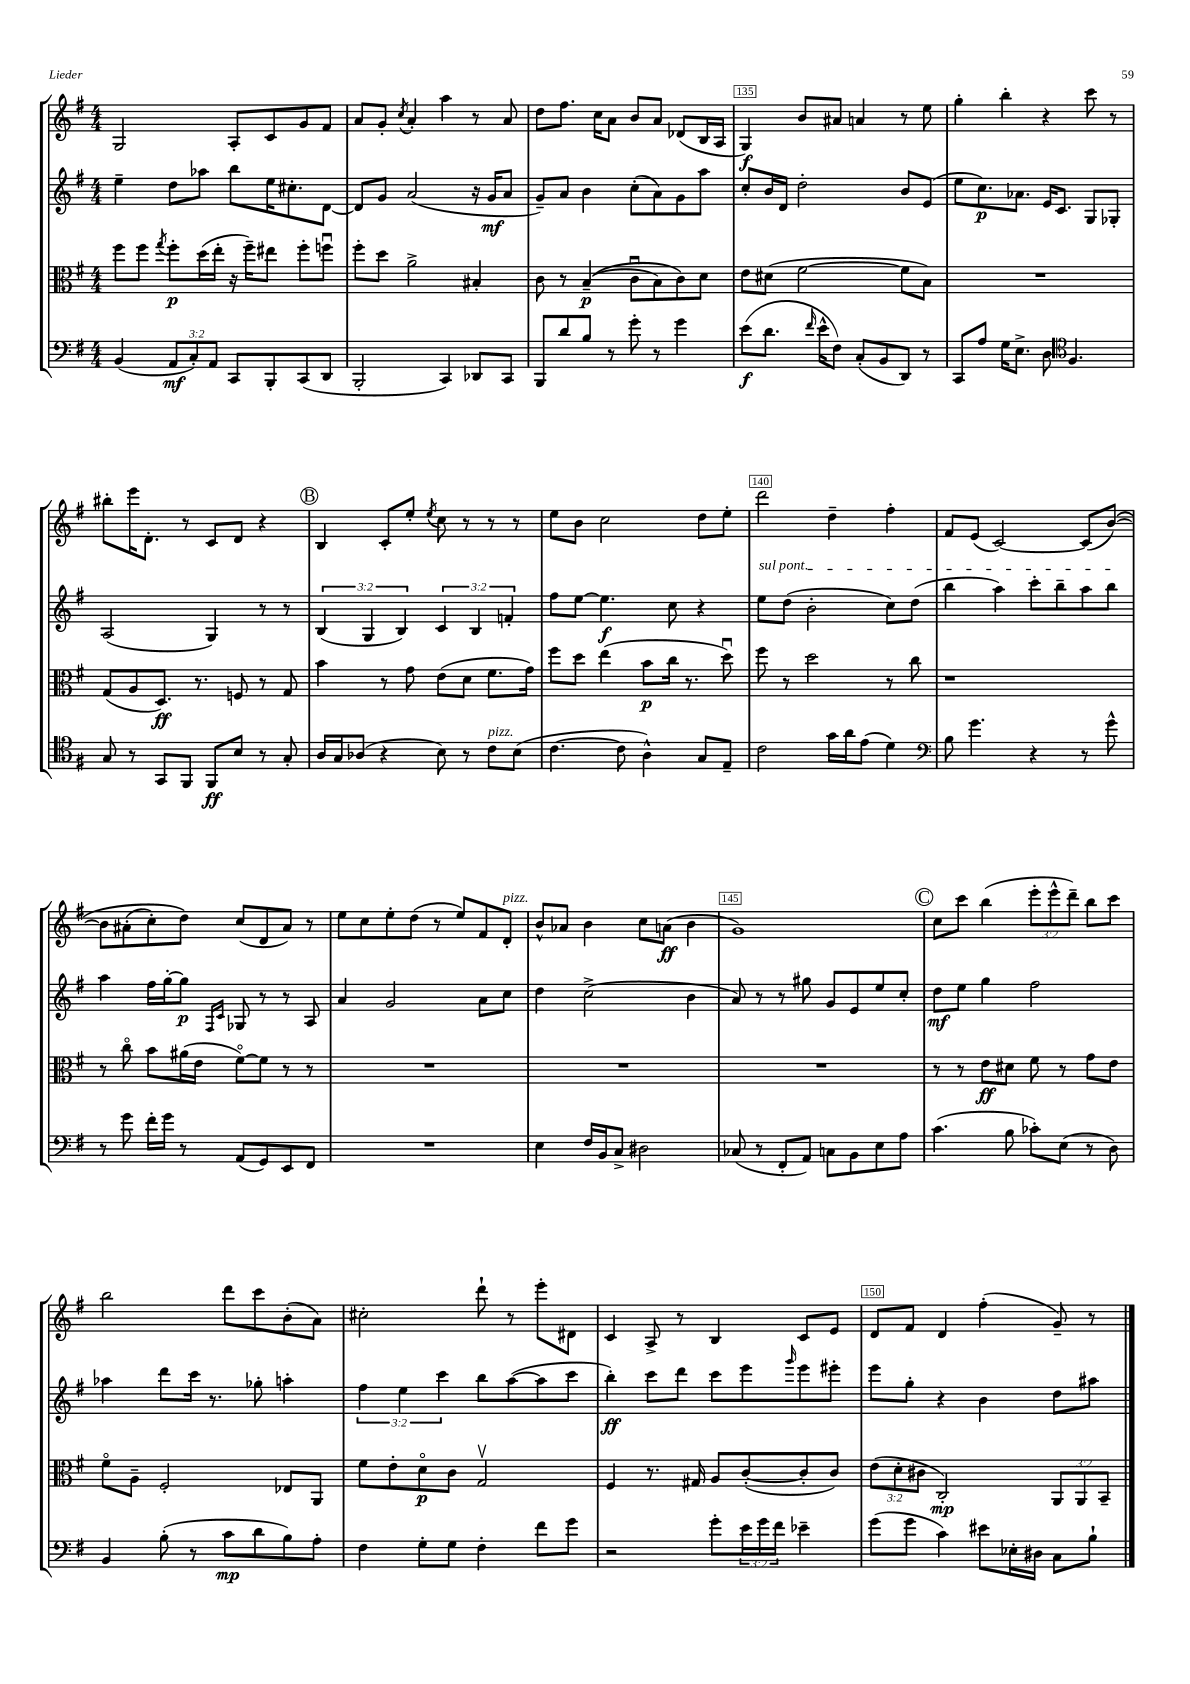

**kern	**kern	**kern	**kern
*staff4	*staff3	*staff2	*staff1
*clefF4	*clefC3	*clefG2	*clefG2
*k[f#]	*k[f#]	*k[f#]	*k[f#]
*M4/4	*M4/4	*M4/4	*M4/4
(4BB	8ff#	4ee~	2G
.	8ff#	.	.
.	8qgg	.	.
12AA	8ff#'	8dd	.
12C')	.	.	.
.	(16dd	8aa-	.
12AA	.	.	.
.	16ee'	.	.
8CC	16r	8bb	8A'
.	16ff#~)	.	.
8BBB'	8ee#	16ee	8c
.	.	8.cc#'	.
(8CC	8ff#'	.	8g
8DD	8ffu	[8d	8f#
=	=	=	=
2BBB'	8ff#'	8d]	8a
.	8dd	8g	8g'
.	.	.	8qcc
.	2a^	(2a	4a'
4CC)	.	.	4aa
8DD-	4B#'	16r	8r
.	.	16g	.
8CC	.	8a	8a
=	=	=	=
8BBB	8c	8g~)	8dd
8d	8r	8a	8.ff#
8B	&((4B~	4b	.
.	.	.	16cc
8r	.	.	8a
8g'	8cu	(8cc'	8b
8r	8B)	8a)	8a
4g	8c&)	8g	(8d-
.	8d	8aa	16B
.	.	.	16A
=	=	=	=
(8e	8e	8cc'	4G)
8.d	(8d#	16b	.
.	.	16d	.
.	[2f#	2dd'	8b
16qqf#	.	.	.
16e^^	.	.	.
8F#)	.	.	8a#
(8C'	.	.	4a
8BB	.	.	.
8DD)	8f#]	8b	8r
8r	8B)	(8e	8ee
=	=	=	=
8CC	1r	8ee	4gg'
8A	.	8.cc)	.
16G	.	.	4bb'
8.E^	.	8.a-	.
8D	.	16e	4r
.	.	8.c	.
*clefC4	*	*	*
4.F#	.	.	.
.	.	8G	8ccc
.	.	8G-'	8r
=	=	=	=
8G	(8G	(2A	8bb#'
8r	8A	.	16eee
.	.	.	8.d'
8GG	8.D)	.	.
8FF#	.	.	8r
.	8.r	.	.
8FF#	.	4G)	8c
8B	8F	.	8d
8r	8r	8r	4r
8G'	8G	8r	.
=	=	=	=
16A	4b	(6B	4B
16G	.	.	.
(8A-	.	.	.
.	.	6G	.
4r	8r	.	8c'
.	.	6B)	.
.	8g	.	8ee'
.	.	.	8qee
8B)	(8e	6c	8cc
8r	8d	.	8r
.	.	6B	.
8c	8.f#	.	8r
.	.	6f'	.
(8B	.	.	8r
.	16g)	.	.
=	=	=	=
[4.c	8ff#	8ff#	8ee
.	8dd	[8ee	8b
.	(4ee	4.ee]	2cc
8c]	.	.	.
4A^^)	8b	.	.
.	16cc	8cc	.
.	8.r	.	.
8G	.	4r	8dd
8E~	8ddu)	.	8ee'
=	=	=	=
2c	8ff#	8ee	2ddd
.	8r	(8dd	.
.	2dd	2b'	.
16g	.	.	4dd~
16a	.	.	.
(8e	.	.	.
4d)	8r	8cc)	4ff#'
.	8cc	(8dd	.
=	=	=	=
*clefF4	*	*	*
8B	1r	4bb	8f#
4.g	.	.	(8e
.	.	4aa)	[2c)
4r	.	8ccc'	.
.	.	8bb~	.
8r	.	8aa	(8c]
8g^^	.	8bb	&([8b)
=	=	=	=
8r	8r	4aa	8b]
8g	8cco	.	(8a#'
16f#'	8b	16ff#	8cc')
16g	.	[16gg'	.
8r	(16a#	8gg]	8dd&)
.	16e	.	.
.	.	16qqF#	.
.	.	16qqc	.
(8AA	[8f#o)	8G-	(8cc
8GG)	8f#]	8r	8d
8EE	8r	8r	8a#)
8FF#	8r	8A	8r
=	=	=	=
1r	1r	4a	8ee
.	.	.	8cc
.	.	2g	8ee'
.	.	.	(8dd
.	.	.	8r
.	.	.	8ee)
.	.	8a	8f#
.	.	8cc	8d'
=	=	=	=
4E	1r	4dd	8b^^
.	.	.	8a-
16F#	.	(2cc^	4b
16BB	.	.	.
8C^	.	.	.
2D#	.	.	8cc
.	.	.	(8a
.	.	4b	4b
=	=	=	=
(8C-	1r	8a)	1g)
8r	.	8r	.
8FF#'	.	8r	.
8AA)	.	8gg#	.
8C	.	8g	.
8BB	.	8e	.
8E	.	8ee	.
8A	.	8cc'	.
=	=	=	=
(4.c	8r	8dd	8cc
.	8r	8ee	8ccc
.	8e	4gg	(4bb
8B	8d#	.	.
8c-')	8f#	2ff#	12eee'
.	.	.	12eee^^
(8E	8r	.	.
.	.	.	12ddd~)
8r	8g	.	8bb
8D)	8e	.	8ccc
=	=	=	=
4BB	8f#o	4aa-	2bb
.	8A~	.	.
(8B'	2F#'	8ddd	.
8r	.	16ccc	.
.	.	8.r	.
8c	.	.	8ddd
8d	.	8gg-'	8ccc
8B)	8E-	4aa'	(8b'
8A'	8AA	.	8a)
=	=	=	=
4F#	8f#	6ff#	2cc#'
.	8e'	.	.
.	.	6ee	.
8G'	8do	.	.
.	.	6ccc	.
8G	8c	.	.
4F#'	2Gv	8bb	8ddd`
.	.	([8aa	8r
8f#	.	8aa]	8eee'
8g	.	8ccc	8d#
=	=	=	=
2r	4F#	4bb')	4c
.	8.r	8ccc	8A^
.	.	8ddd	8r
.	16G#	.	.
8g'	8A	8ccc	4B
24e	([8c'	8eee	.
24g	.	.	.
24f#	.	.	.
.	.	16qqggg	.
4e-~	8c']	8eee	8c
.	8c)	8eee#'	8e
=	=	=	=
(8g	(12e	8eee	8d
.	12d'	.	.
8g	.	8gg'	8f#
.	12c#	.	.
4c)	2C')	4r	4d
8e#	.	4b	(4ff#'
16E-'	.	.	.
16D#	.	.	.
8C	12AA	8dd	8g~)
.	12AA	.	.
8B`	.	8aa#	8r
.	12BB~	.	.
==	==	==	==
*-	*-	*-	*-
